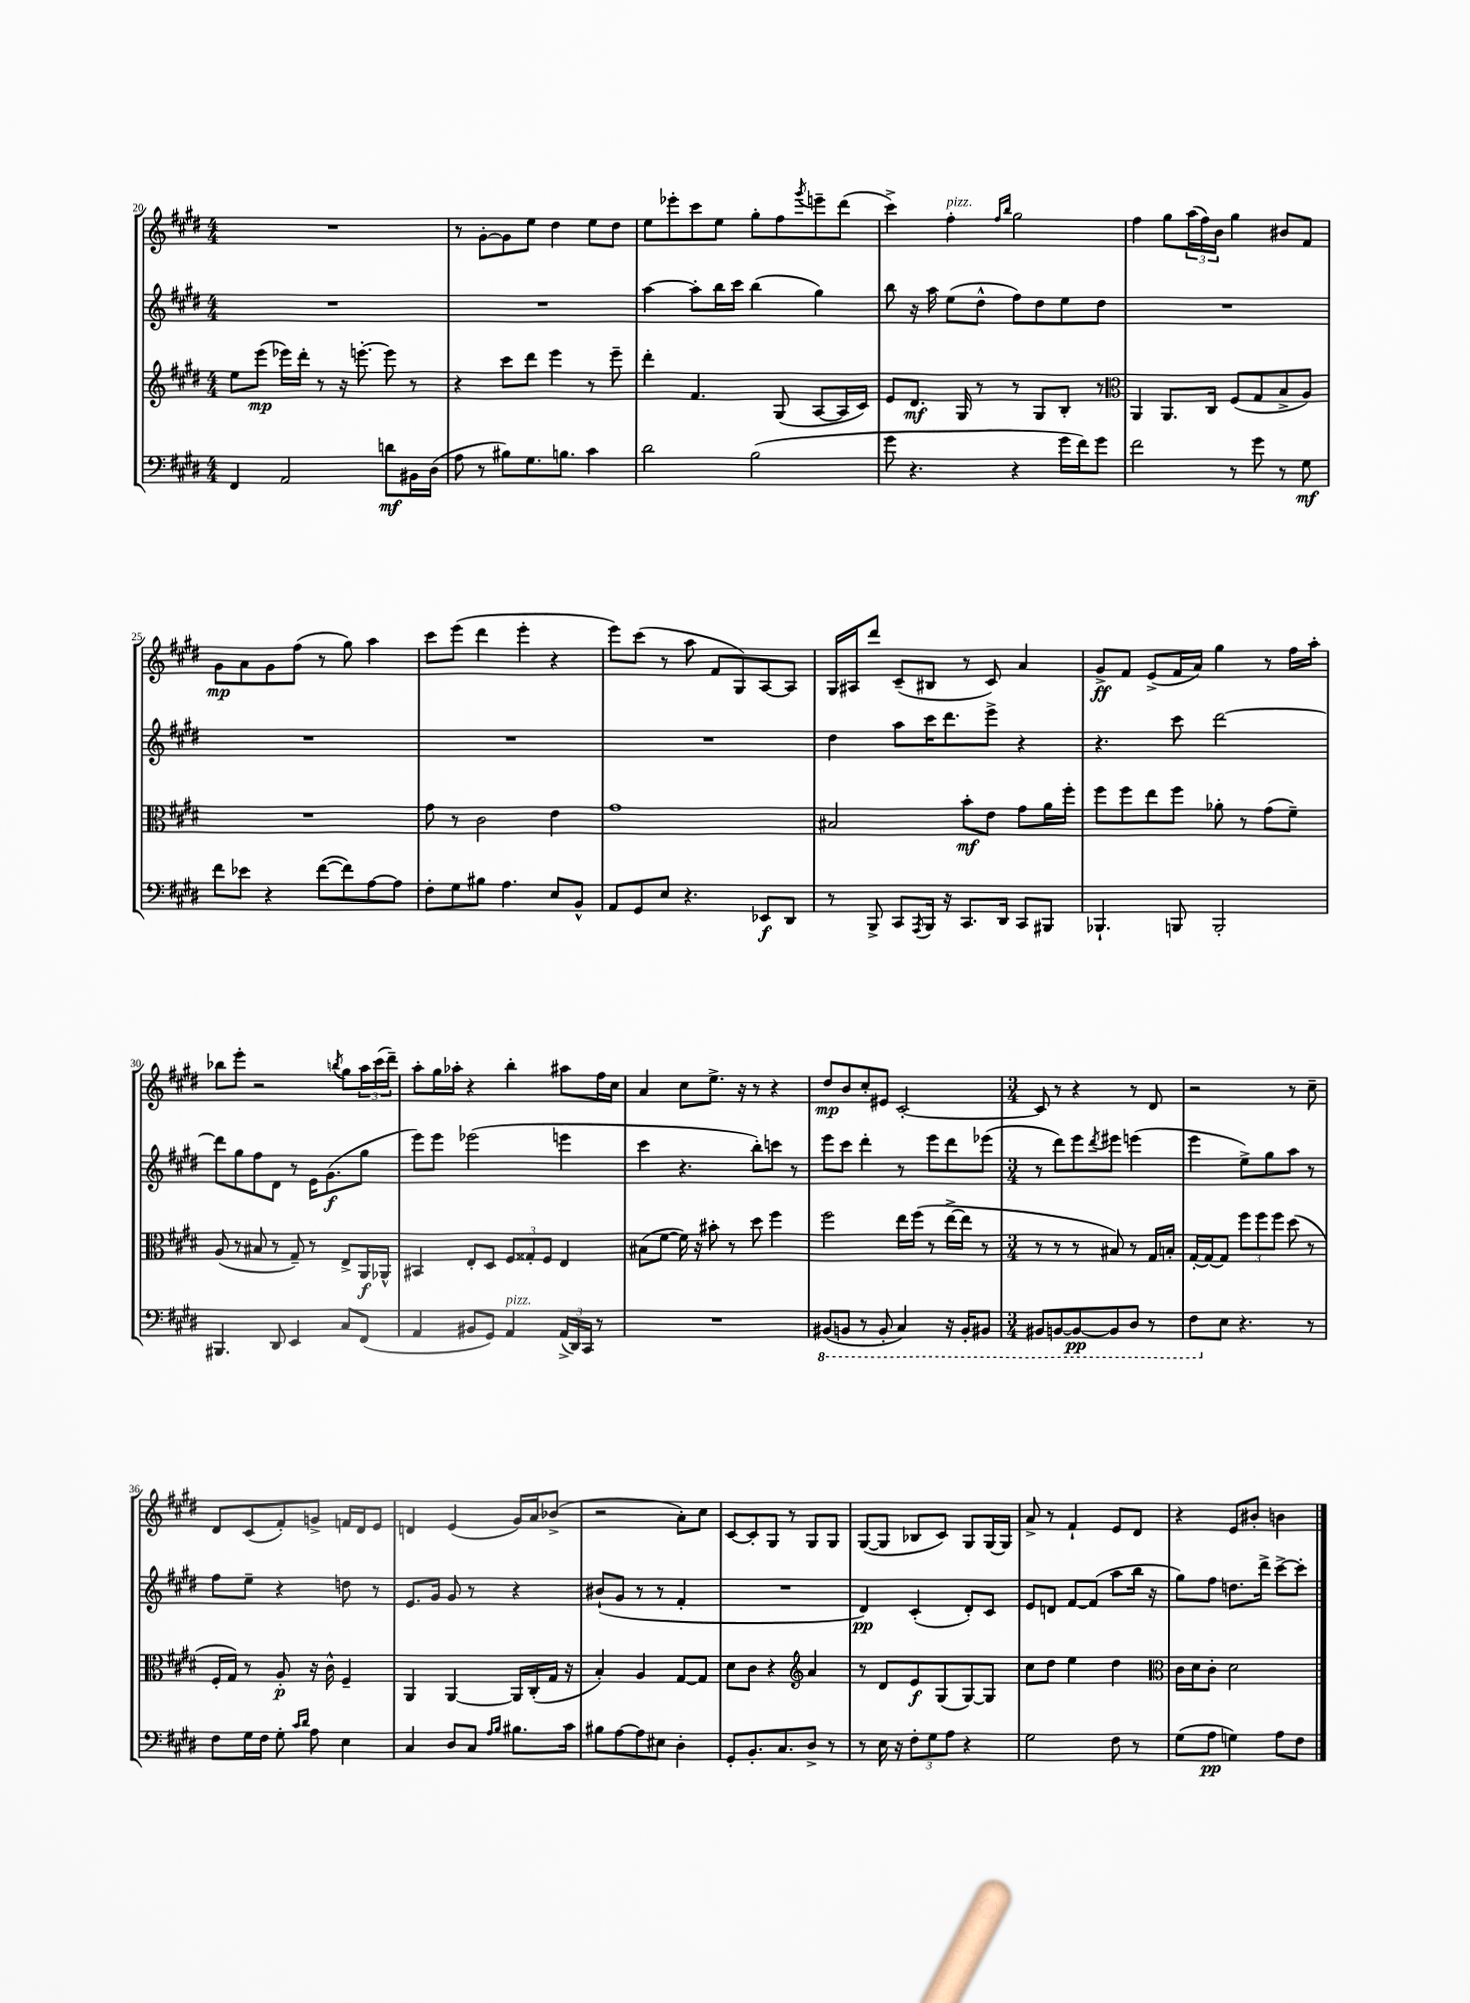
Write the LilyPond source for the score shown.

<<
\new StaffGroup <<
\new Staff = "s0" {
    \clef treble \key e \major \numericTimeSignature \time 4/4
    R1 |
    r8 gis'8~-. gis'8 e''8 dis''4 e''8 dis''8 |
    e''8 ees'''8-. cis'''8 e''8 gis''8-. fis''8 \acciaccatura { gis'''8 } e'''8-- dis'''8( |
    cis'''4->) fis''4-.^\markup { \italic "pizz." } \grace { fis''16 b''16 } gis''2 |
    fis''4 gis''8 \tuplet 3/2 { a''16( fis''16) b'16 } gis''4 bis'8 fis'8 |
    gis'8\mp a'8 gis'8 fis''8( r8 gis''8) a''4 |
    cis'''8 e'''8( dis'''4 e'''4-. r4 |
    e'''8) cis'''8( r8 a''8 fis'8 gis8) a8~ a8 |
    gis16 ais16 dis'''8 cis'8--( bis8 r8 cis'8) a'4 |
    gis'8->\ff fis'8 e'8->( fis'16 a'16) gis''4 r8 fis''16 a''16-. |
    bes''8 e'''8-. r2 \acciaccatura { b''8 } gis''8 \tuplet 3/2 { a''16 cis'''16( dis'''16--) } |
    a''8-. gis''16 aes''16-. r4 b''4-. ais''8 fis''16 cis''16 |
    a'4 cis''8 e''8.-> r16 r8 r4 |
    dis''8\mp b'8 cis''8-. eis'8 cis'2~-. |
    \numericTimeSignature \time 3/4 cis'8 r8 r4 r8 dis'8 |
    r2 r8 cis''8-- |
    dis'8 cis'8( fis'8-.) g'8-> f'16 dis'16 e'8 |
    d'4 e'4( gis'16) a'16 bes'8->( |
    r2 a'8-.) cis''8 |
    cis'8~ cis'8-. gis8 r8 gis8 gis8 |
    gis8~( gis8 bes8 cis'8) gis8 gis16~ gis16 |
    a'8-> r8 fis'4-! e'8 dis'8 |
    r4 e'8 bis'8-. b'4 \bar "|." |
}
\new Staff = "s1" {
    \clef treble \key e \major \numericTimeSignature \time 4/4
    R1 |
    R1 |
    a''4~ a''8-. b''16 cis'''16 b''4( gis''4) |
    b''8 r16 a''16 e''8( dis''8-^ fis''8) dis''8 e''8 dis''8 |
    R1 |
    R1 |
    R1 |
    R1 |
    dis''4 a''8 cis'''16 dis'''8. e'''8-> r4 |
    r4. cis'''8 dis'''2~ |
    dis'''8 gis''8 fis''8 dis'8 r8 e'16 gis'8.\f( gis''8 |
    e'''8) e'''8 ees'''2( e'''4 |
    cis'''4 r4. b''8-.) c'''8 r8 |
    e'''8 cis'''8 dis'''4-. r8 e'''8 dis'''8 ees'''8( |
    \numericTimeSignature \time 3/4 r8 dis'''8) e'''8 \acciaccatura { dis'''8 } eis'''8 e'''4( |
    e'''4 e''8->) gis''8 a''8 r8 |
    fis''8 e''8-- r4 d''8 r8 |
    e'8. gis'16 gis'8 r8 r4 |
    bis'8-!( gis'8 r8 r8 fis'4-. |
    R2. |
    dis'4\pp) cis'4-.( dis'8-.) cis'8 |
    e'8 d'8 fis'8~ fis'8( a''8 b''16 r16 |
    gis''8) fis''8 d''8. dis'''16-> cis'''8~-> cis'''8-. \bar "|." |
}
\new Staff = "s2" {
    \clef treble \key e \major \numericTimeSignature \time 4/4
    e''8 e'''8\mp( ees'''16) dis'''16-. r8 r16 e'''8.~-. e'''8 r8 |
    r4 cis'''8 dis'''8 e'''4 r8 e'''8-- |
    dis'''4-. fis'4. gis8( a8~ a16 cis'16) |
    e'8 dis'8.\mf gis16 r8 r8 gis8 b8-. r8 |
    \clef alto a,4 a,8. cis16 fis8( gis8 b8-> a8) |
    R1 |
    gis'8 r8 cis'2 e'4 |
    gis'1 |
    bis2 b'8-.\mf e'8 gis'8 a'16 fis''16-. |
    fis''8 fis''8 e''8 fis''8 aes'8-. r8 gis'8( fis'8--) |
    a8( r8 bis8 r8 gis8--) r8 e8-> a,16\f aes,16-^ |
    bis,4 e8-. dis8 \tuplet 3/2 { fis8 gisis8-. fis8 } e4 |
    bis8( fis'8~ fis'16) r16 bis'8-. r8 dis''8 fis''4 |
    fis''2 e''16 fis''16( r8 e''16~-> e''16 r8 |
    \numericTimeSignature \time 3/4 r8 r8 r8 bis8) r8 gis16 b16-. |
    gis16~-. gis16~ gis8 \tuplet 3/2 { fis''8 fis''8 fis''8 } dis''8( r8 |
    fis16-. gis16) r8 a8-.\p r16 cis'16-^ fis4-- |
    a,4 a,4~ a,16 cis16-.( gis16 r16 |
    b4-.) a4 gis8~ gis8 |
    dis'8 cis'8 r4 \clef treble a'4 |
    r8 dis'8 e'8\f gis8( gis8~) gis8 |
    cis''8 dis''8 e''4 dis''4 |
    \clef alto cis'16 dis'16 cis'8-. dis'2 \bar "|." |
}
\new Staff = "s3" {
    \clef bass \key e \major \numericTimeSignature \time 4/4
    fis,4 a,2 d'8\mf bis,16 dis16( |
    a8 r8 bis8) gis8. b8. cis'4 |
    dis'2 b2( |
    gis'8 r4. r4 gis'16 fis'16) gis'8 |
    fis'2 r8 gis'8 r8 gis8\mf |
    fis'8 ees'8 r4 fis'8~( fis'8) a8~ a8 |
    fis8-. gis8 bis8 a4. e8 b,8-^ |
    a,8 gis,8 e8 r4. ees,8\f dis,8 |
    r8 b,,8-> cis,8 \acciaccatura { a,,8 } b,,16 r16 cis,8. dis,16 cis,8 bis,,8 |
    bes,,4.-! b,,8 b,,2-. |
    bis,,4. dis,8 e,4 cis8 fis,8( |
    a,4 bis,8 gis,8) a,4^\markup { \italic "pizz." } \tuplet 3/2 { a,16->( dis,16) cis,16 } r8 |
    R1 |
    \ottava #-1 bis,,8( b,,8 r8 b,,8-. cis,4) r16 b,,16-. bis,,8 |
    \numericTimeSignature \time 3/4 bis,,8 b,,8~ b,,8~\pp b,,8 dis,8 r8 |
    fis,8 \ottava #0 e8 r4. r8 |
    fis8 gis16 fis16 gis8-. \grace { cis'16 dis'16 } a8 e4 |
    cis4 dis8 cis8 \grace { a16 b16 } bis8. cis'16 |
    bis8 a8~ a8 eis8 dis4-. |
    gis,8-. b,8.-. cis8. dis8-> r8 |
    r8 e16 r16 \tuplet 3/2 { fis8-. gis8 a8 } r4 |
    gis2 fis8 r8 |
    gis8( a8\pp g4) a8 fis8 \bar "|." |
}
>>
>>
\layout { \context { \Score currentBarNumber = #20 } }
